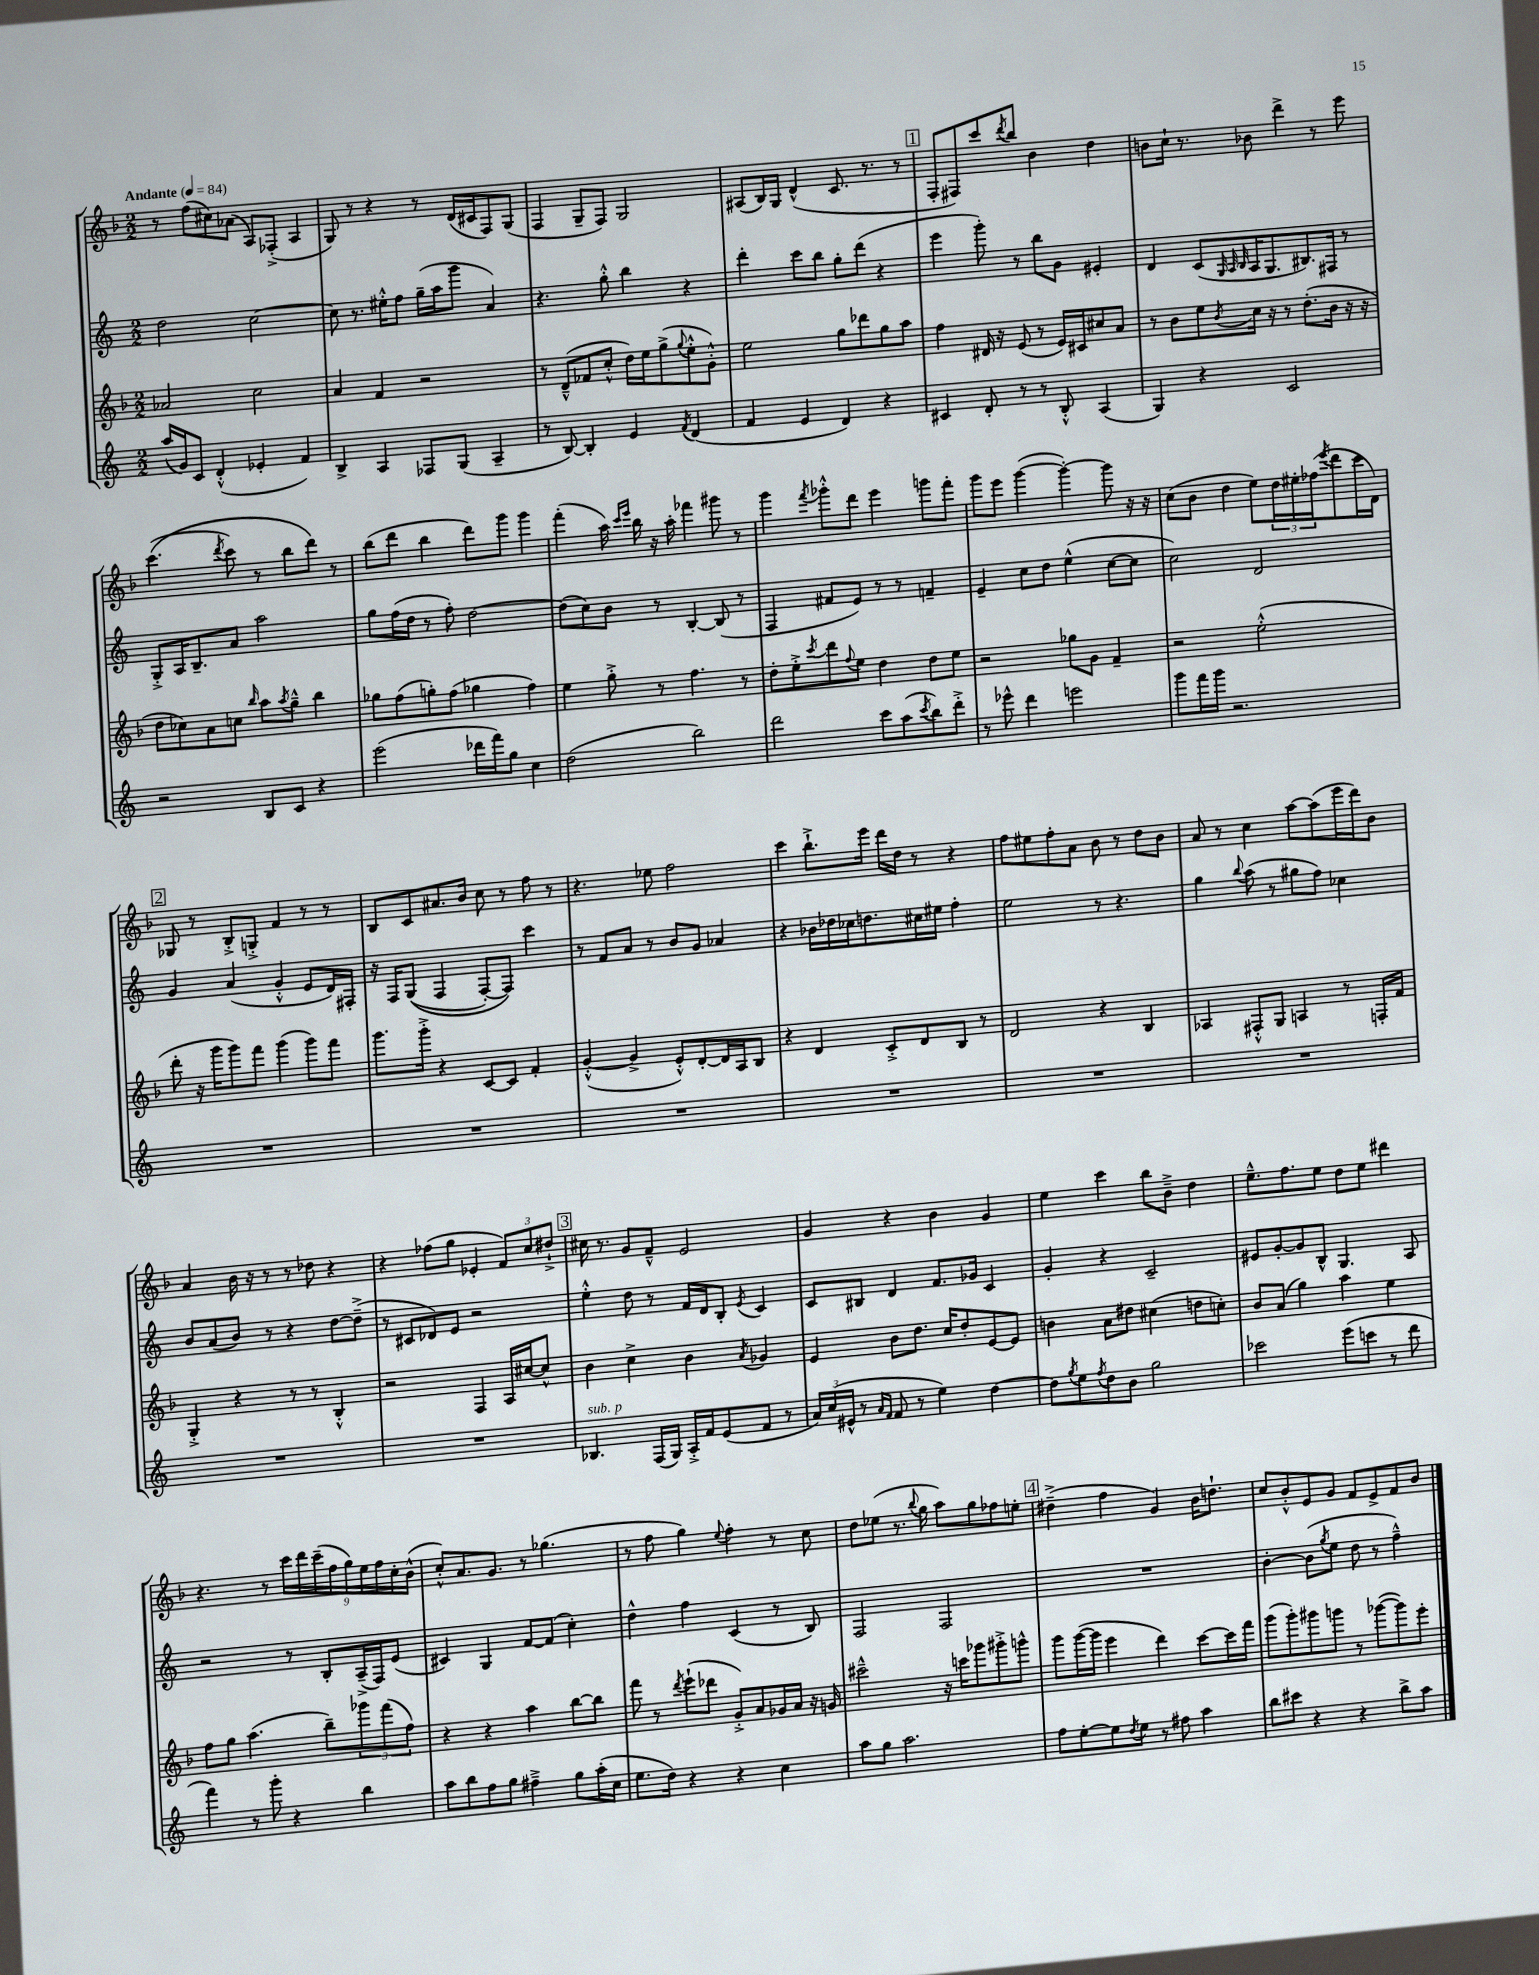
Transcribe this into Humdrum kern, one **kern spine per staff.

**kern	**kern	**kern	**kern
*staff4	*staff3	*staff2	*staff1
*clefG2	*clefG2	*clefG2	*clefG2
*k[]	*k[b-]	*k[]	*k[b-]
*M2/2	*M2/2	*M2/2	*M2/2
*MM84	*MM84	*MM84	*MM84
(16aa	2a-	2dd	8r
16g)	.	.	.
8c	.	.	(8ff
(4d'^^	.	.	8cc#)
.	.	.	(8a-
4e-'	2cc	[2cc	8A)
.	.	.	(8F-'^
4f)	.	.	4A
=	=	=	=
4B^	4a	8cc]	8G)
.	.	8.r	8r
4A	4f	.	4r
.	.	16ee#'^^	.
.	.	8ff	.
8F-	2r	(16gg~	8r
.	.	16aa	.
(8G	.	8ggg	(16d
.	.	.	16c#
4A~	.	4a)	8F)
.	.	.	(8G
=	=	=	=
8r	8r	4.r	4F
[8B)	(8d~^^	.	.
4B']	8f-	.	8G~
.	8cc'^^	8gg'^^	8F)
4e	16dd)	4bb	2G
.	16ee	.	.
.	(8gg^	.	.
8qf	8qqgg	.	.
(4d	8ee'^^	4r	.
.	8g'^^)	.	.
=	=	=	=
4f	2ee	4ddd'	(8A#
.	.	.	16B-)
.	.	.	16G
4e	.	8ccc	(4d^^
.	.	8bb	.
4d)	8gg	8gg'	8.c
.	8ddd-	(8ddd	.
.	.	.	8.r
4r	8gg	4r	.
.	8aa	.	8r
=	=	=	=
4c#	4ff	4eee	8F'
.	.	.	8F#)
8d'	16d#	8ggg')	8ccc
.	16r	.	.
.	.	.	8qddd
8r	(8e	8r	8bb-
8r	8r	8bb	4b-
8B'^^	16e)	8g	.
.	16c#	.	.
(4A	8cc#	4e#'	4dd
.	8a	.	.
=	=	=	=
4G)	8r	4d	8b
.	8b-	.	16cc`
.	.	.	8.r
4r	8ee	(8c	.
.	.	32qqG	.
.	.	32qqA	.
.	8qb-	32qqB	.
.	16cc	16A	8b-
.	16r	8.G	.
2c	8r	.	4ddd^
.	(8.dd'	8.B#)	.
.	.	.	8r
.	16b-	16F#	.
.	16r	8r	8eee
.	16r	.	.
=	=	=	=
2r	8dd	8G'^	&((4.ccc
.	8cc-)	16A	.
.	.	8.B~	.
.	8a	.	.
.	.	.	8qddd
.	8cc	8a	8ccc)
.	16qqbb-	.	.
8B	8aa	2aa	8r
.	8qaa	.	.
8c	8gg~^^	.	8bb-
4r	4bb-	.	8ddd&)
.	.	.	8r
=	=	=	=
(2eee	8gg-	8gg	(8bb-
.	(8ff	(16ff	8ddd
.	.	16dd	.
.	8gg')	8r	4bb-
.	(8ff	8ff')	.
16ddd-	4gg-	[2dd	8ddd)
16fff)	.	.	.
8gg	.	.	8ggg
4cc	4ff)	.	4ggg
=	=	=	=
(2dd	4ee	(8dd]	(4fff'
.	.	8cc)	.
.	8gg'^	8b	16aa)
.	.	.	16qqccc
.	.	.	16qqeee
.	.	.	16bb-
.	8r	8r	16r
.	.	.	16aa'
2bb)	4.ff	[4B'	4fff-
.	.	(8B]	8ggg#
.	8r	8r	8r
=	=	=	=
2ddd	8dd'	4F	4ggg
.	8ee'^	.	.
.	8qccc	.	8qfff
.	8ddd	8f#	8ggg-'^^
.	8qqff	.	.
.	8ee	8e)	8ddd
8ccc	4dd	8r	4eee
(8aa	.	8r	.
8qccc	.	.	.
8bb)	8dd	4f~	8ggg
8ddd'^	8ee	.	8fff'
=	=	=	=
8r	2r	4e~	8ggg
8eee-^^	.	.	8eee
4ddd	.	8cc	([4ggg
.	.	8dd	.
2eee	8gg-	(4ee^^	4ggg'_)
.	8g	.	.
.	4f~	[8cc	8ggg]
.	.	8cc]	16r
.	.	.	16r
=	=	=	=
8ggg	2r	2cc)	(8cc
16fff	.	.	8b-
16ggg	.	.	.
2.r	.	.	4dd
.	(2ee'^^	2d	8ee)
.	.	.	24dd
.	.	.	24ee#'
.	.	.	(24ff-
.	.	.	8qeee
.	.	.	8ddd
.	.	.	16ccc
.	.	.	16d)
=	=	=	=
1r	8ddd'	4g	8G-
.	16r	.	8r
.	16ggg	.	.
.	8ggg)	(4a	8B-'^
.	8fff	.	8G'^
.	(4ggg	4g'^^	4f
.	8ggg)	8e	8r
.	8fff	16d)	8r
.	.	16F#'	.
=	=	=	=
1r	8.ggg	16r	8B-
.	.	16F	.
.	.	&((8G	8c
.	16ggg'^	.	.
.	4r	4F	8.a#
.	.	.	16b-
.	[8c	[8F')	8cc
.	8c]	8F]&)	8r
.	4f'	4ccc	8ff
.	.	.	8r
=	=	=	=
1r	([4g'^^	8r	4.r
.	.	8f	.
.	4g^]	8a	.
.	.	8r	8ee-
.	8e'^^)	8b	2ff
.	[8d'	8g	.
.	16d]	4a-	.
.	16A	.	.
.	8B-	.	.
=	=	=	=
1r	4r	4r	4ccc
.	4d	16b-	8.bb-`^
.	.	16dd-	.
.	.	16cc-	.
.	.	8.dd	16eee
.	8c'^	.	16ddd
.	.	.	16dd
.	8d	16cc#	8r
.	.	16ee#	.
.	8B-	4ff'	4r
.	8r	.	.
=	=	=	=
1r	2d	2ee	8ff
.	.	.	8ee#
.	.	.	8ff'
.	.	.	8a
.	4r	8r	8b-
.	.	4.r	8r
.	4B-	.	8dd
.	.	.	8b-
=	=	=	=
1r	4A-	4gg	8a
.	.	.	8r
.	.	8qqbb	.
.	8F#'^^	(8aa	4cc
.	8G	8r	.
.	4A	8gg#	[8aa
.	.	8ff)	(8aa]
.	8r	4cc-	16eee
.	.	.	16ddd)
.	16F'	.	8b-
.	16f	.	.
=	=	=	=
1r	4G'^	8b	4a
.	.	(8a	.
.	4r	8b)	16b-
.	.	.	16r
.	.	8r	8r
.	8r	4r	8r
.	8r	.	8dd-
.	4B-'^^	[8dd	4r
.	.	(8dd~^]	.
=	=	=	=
1r	2r	8r	4r
.	.	8c#	.
.	.	8d-)	(8ff-
.	.	8e	8gg
.	4F	2r	4e-'
.	16A	.	12f)
.	[16cc#	.	.
.	.	.	12cc
.	8cc#^^]	.	.
.	.	.	12dd#`^
=	=	=	=
4.B-	4b-	4ee'^^	16cc#
.	.	.	8.r
.	4cc^	8dd	8g
(16F	.	8r	8f~^^
16G)	.	.	.
16A'^	4b-	16f	2e
16f	.	16d	.
(8e	.	8B'	.
.	8qa	8qe	.
8f	4g-	4c	.
8r	.	.	.
=	=	=	=
24a)	4e	8c	4g
(24cc	.	.	.
24e#^^	.	.	.
8r	.	8B#	.
16qqa	.	.	.
16qqf	.	.	.
8f	8b-	4d	4r
8r	8.dd	.	.
4ee)	.	8.f	4b-
.	16cc	.	.
.	8dd'	.	.
.	.	16g-	.
[4dd	[8e	4c	4g
.	8e]	.	.
=	=	=	=
8dd]	4b	4g'	4ee
8qgg	.	.	.
8ee	.	.	.
8qff	.	.	.
8dd	8a	4r	4ccc
8b	8dd#	.	.
2gg	(4cc#	2c~	8bb-
.	.	.	8b-~^
.	8dd	.	4dd
.	8cc')	.	.
=	=	=	=
2ccc-	8b-	8e#	8.ee~^^
.	(8a	[8g'	.
.	.	.	8.ff
.	4gg)	8g]	.
.	.	8B^^	8ee
(8eee	4aa	4.G	8dd
8ccc	.	.	8ee
8r	4ee	.	4ddd#
8ddd	.	8A	.
=	=	=	=
4fff)	8ff	2r	4.r
.	8gg	.	.
8r	(4.aa	.	.
8ggg'	.	.	8r
4r	.	8r	18ccc
.	.	.	18ddd
.	.	.	(18ccc~
.	8bb-~)	8B'	.
.	.	.	18ff
.	.	.	18gg)
4bb	12ggg-	(16A~^	.
.	.	.	18ee
.	.	16F)	.
.	(12fff	.	18ff
.	.	(8e	.
.	.	.	18cc'
.	12ff)	.	.
.	.	.	(18b-^^
=	=	=	=
8aa	4r	4c#)	8cc'^^)
8bb	.	.	8.a
8ff	4r	4G	.
.	.	.	8.g
8gg	.	.	.
4ff#~^	4aa	[8f	8r
.	.	(8f]	(4.gg-
8gg	[8bb-	4cc')	.
(16aa'	8bb-]	.	.
16cc	.	.	.
=	=	=	=
8.ee	8fff	4dd^^	8r
.	8r	.	8ff
16dd)	.	.	.
.	8qddd	.	.
4r	(8eee`	4ff	4gg)
.	8ddd-	.	.
.	.	.	8qqee
4r	8g'^)	(4c	4ff'
.	8a	.	.
4cc	16g-	8r	8r
.	16a	.	.
.	16r	8B)	8cc
.	16g	.	.
=	=	=	=
8aa	2ccc#~^^	2F	8dd
8gg	.	.	(8ee-
2.aa	.	.	8.r
.	.	.	8qqbb-
.	.	.	16gg
.	16r	2F	8aa)
.	16ccc	.	.
.	8ggg-	.	8gg
.	8ggg#'^	.	8ff-
.	8ggg^^	.	8ee'
=	=	=	=
8ff	8ggg	1r	(4dd#~^
[8ee'	([16ggg	.	.
.	16ggg]	.	.
8ee]	4eee	.	4ff
8qdd	.	.	.
8ee	.	.	.
8r	4ddd)	.	4g)
8ff#	.	.	.
4aa	[8ccc	.	16b-
.	.	.	8.dd`
.	16ccc]	.	.
.	16fff	.	.
=	=	=	=
8bb	(8ggg	[4b'	8cc
8ccc#	8ggg')	.	8b-'^^
4r	8ggg#	(8b]	8e
.	.	8qgg	.
.	8ggg	8ee	8g
4r	8r	8dd	8f
.	([8ggg-	8r	8e^
8bb^	8ggg-])	4ff~^^)	8f
8aa	8eee'	.	8b-
==	==	==	==
*-	*-	*-	*-
